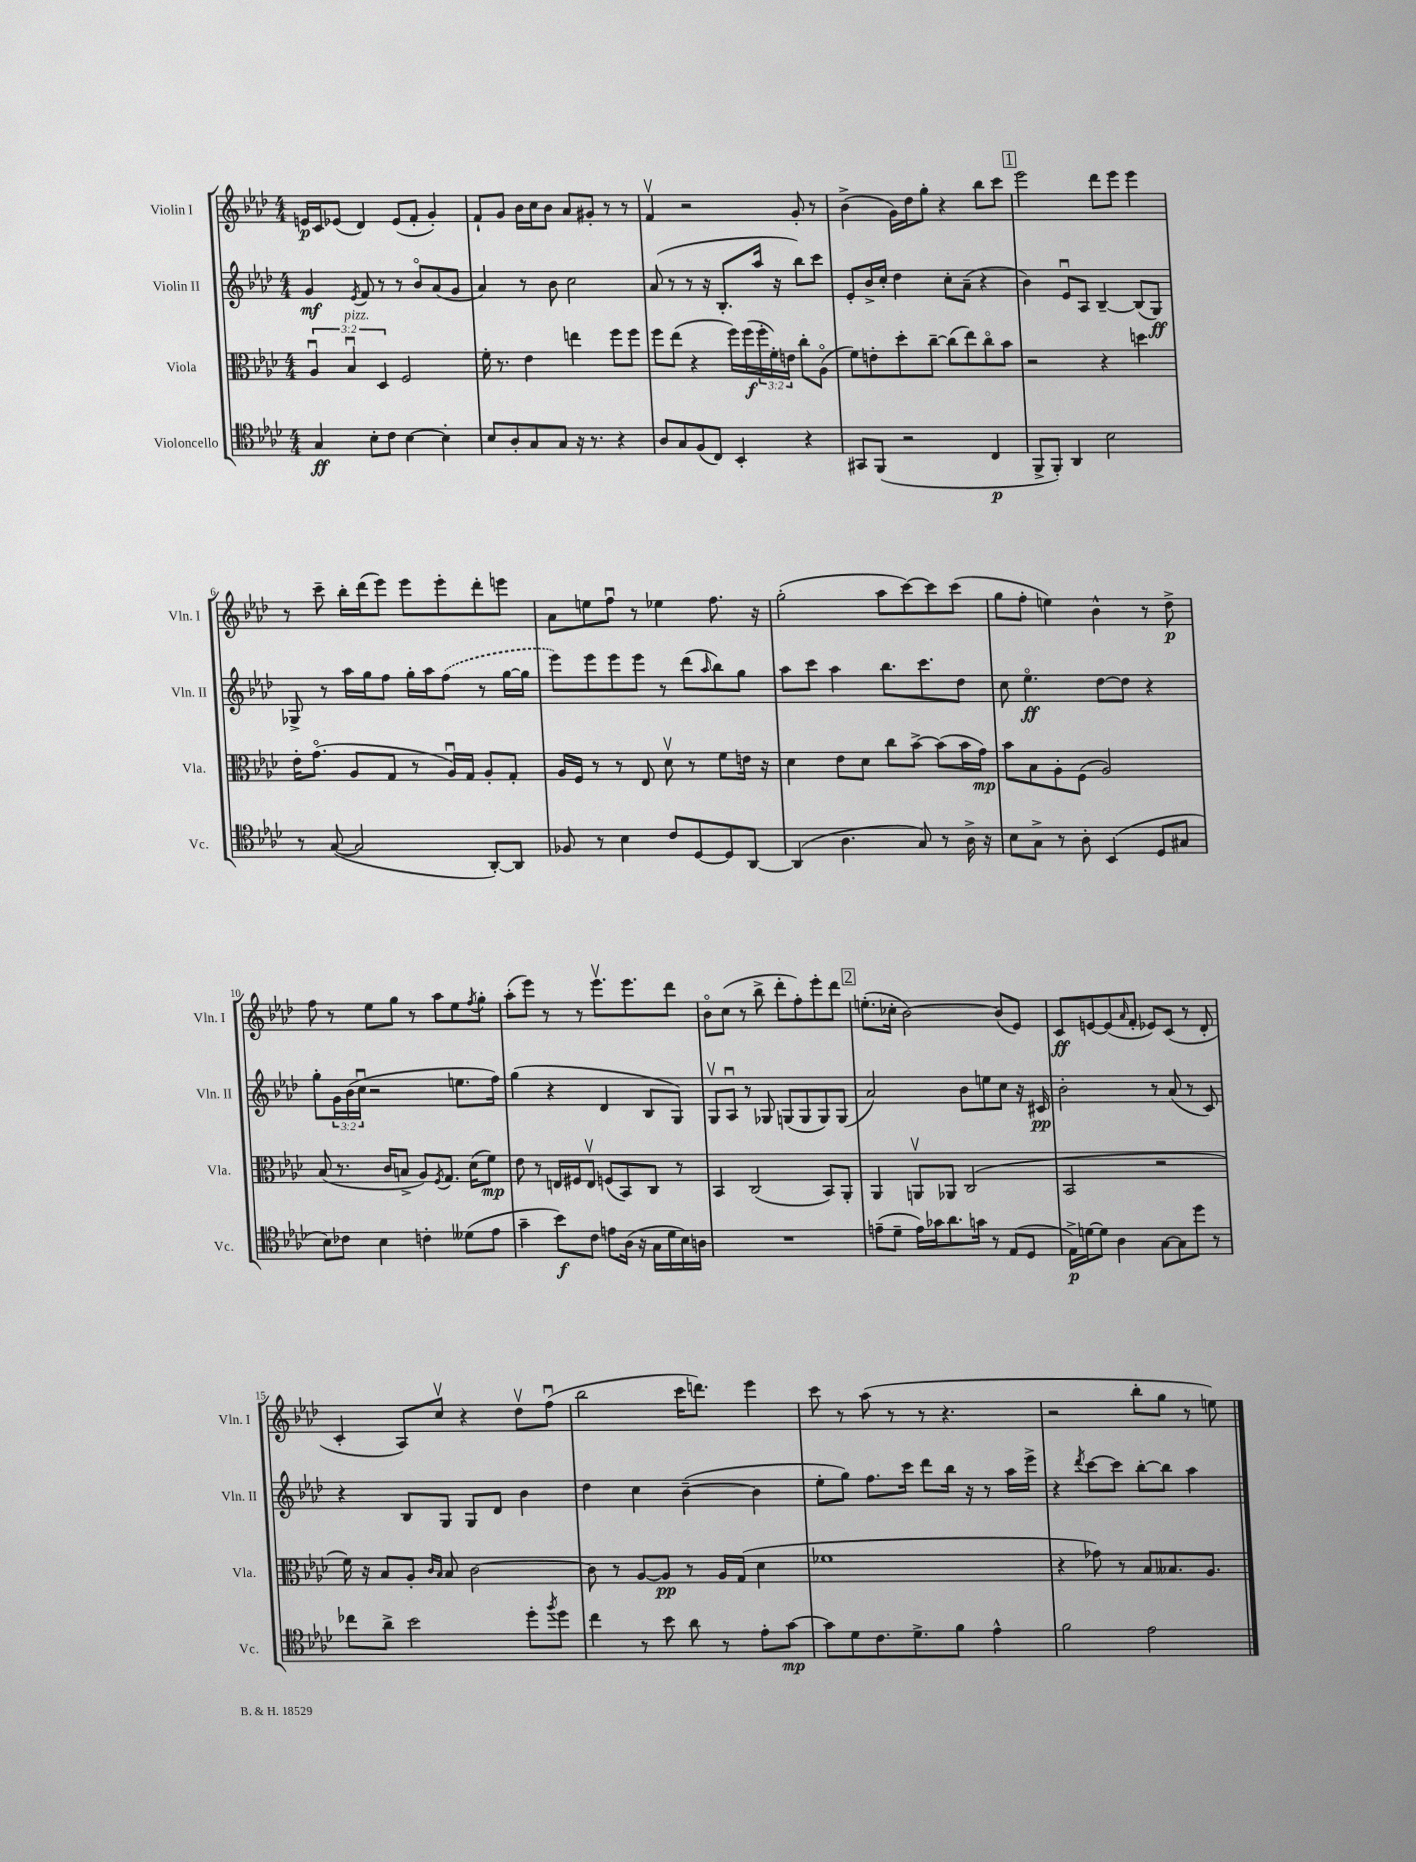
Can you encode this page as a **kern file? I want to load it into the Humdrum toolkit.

**kern	**kern	**kern	**kern
*staff4	*staff3	*staff2	*staff1
*clefC4	*clefC3	*clefG2	*clefG2
*k[b-e-a-d-]	*k[b-e-a-d-]	*k[b-e-a-d-]	*k[b-e-a-d-]
*M4/4	*M4/4	*M4/4	*M4/4
4G/	6A-u/	4g/	16e/LL
.	.	.	16c/J
.	.	.	(8e-/J
.	6B-u/	.	.
.	.	8qe-/	.
8B-'\L	.	8f/	4d-/)
.	6D-/	.	.
8c\J	.	8r	.
[4B-\	2F/	8r	(8e-/L
.	.	8b-o/L	8f'/J
4B-'\]	.	(8a-/	4g'/)
.	.	8g/J	.
=	=	=	=
8B-/L	16f'\	4a-/)	8f`/L
.	8.r	.	.
8A-'/	.	.	8g/J
8G/	4e-\	8r	16b-\LL
.	.	.	16cc\J
8G/J	.	8b-\	8b-\J
16r	4ee\	2cc\	8a-/L
8.r	.	.	.
.	.	.	8g#'/J
4r	8ff\L	.	8r
.	8ff\J	.	8r
=	=	=	=
8A-/L	8ff\L	(8a-/	4fv/
8G/	(8ee-\J	8r	.
(8F/	4r	8r	2r
8C/J)	.	16r	.
.	.	8.B-'/L	.
4BB-'/	16ff\LL)	.	.
.	(16ff\	.	.
.	24ff'\	16aa-/Jk	.
.	24f'\)	.	.
.	.	16r	.
.	24e\JJ	.	.
4r	8cc'\L	8bb-\L)	8g'/
.	(8A-o\J	8ccc\J	8r
=	=	=	=
8GG#/L	8f\L)	8e-'/L	(4b-^\
(8FF/J	8e'\	16b-^/L	.
.	.	16cc'/JJ	.
2r	8dd-'\	4dd-\	16g\LL)
.	.	.	16dd-\J
.	[8cc~\J	.	8gg'\J
.	(8cc\]L	8cc'\L	4r
.	8ee-\)	(8a-~\J	.
4C/	8cco\	4r	8bb-\L
.	8b-\J	.	8ccc\J
=	=	=	=
8FF^/L	2r	4b-\)	2eee-\
8FF'/J)	.	.	.
4AA-/	.	8e-u/L	.
.	.	8A-/J	.
2B-\	4r	[4B-~/	8ddd-\L
.	.	.	8eee-\J
.	4dd\	(8B-/]L	4eee-\
.	.	8G/J)	.
=	=	=	=
8r	16e-'\LK	8G-^/	8r
.	(8.go\J	.	.
([8G/	.	8r	8ccc~\
2G/]	8A-/L	16aa-\LL	16bb-'\LL
.	.	16gg\J	(16ddd-\J
.	8G/J	8ff\J	8eee-\J)
.	8r	16gg'\LL	8eee-\L
.	.	16aa-\J	.
.	16A-u/LL)	(8ff\J	8eee-'\
.	16G/JJ	.	.
[8AA-'/L)	8A-'/L	8r	8ddd-'\
8AA-/]J	8G'/J	[16gg\LL	8eee\J
.	.	16gg\]JJ	.
=	=	=	=
8F-/	16A-/LL	8eee-\L)	8a-\L
.	16F/JJ	.	.
8r	8r	8eee-\	8ee\
4B-\	8r	8eee-\	8ffu\J
.	8E-/	8eee-\J	8r
8c/L	8d-v\	8r	4ee-\
[8D-/	8r	(8ddd-\L	.
.	.	16qqaa-/	.
8D-/]	8f\L	8bb-\)	8.ff\
[8AA-/J	16e\Jk	8gg\J	.
.	16r	.	16r
=	=	=	=
(4AA-/]	4d-\	8aa-\L	(2gg'\
.	.	8ccc\J	.
4.A-\	8e-\L	4aa-\	.
.	8d-\J	.	.
.	8cc\L	8.bb-\L	8aa-\L
8G/)	[8b-^\J	.	[8ccc\)
.	.	8.ccc\	.
8r	(8b-\]L	.	8ccc\]
16A-^\	16b-\L	8dd-\J	(8ccc\J
16r	16g\JJ)	.	.
=	=	=	=
8B-\L	8b-\L	8cc\	8gg\L
8G^\J	8B-\	4.ee-o\	8ff'\J
8r	8A-'\	.	4ee\)
8A-'\	(8F\J	.	.
(4BB-/	2A-/)	[8dd-\L	4b-^^\
.	.	8dd-\]J	.
8D-/L	.	4r	8r
8G#/J	.	.	8dd-^\
=	=	=	=
8B-\L)	(8B-/	8gg'\L	8ff\
8c-\J	8.r	24g\L	8r
.	.	(24b-\	.
.	.	24ccu\JJ	.
4B-\	.	2r	8ee-\L
.	16c/LK	.	.
.	8B^/J	.	8gg\J
4c'\	8A-/L)	.	8r
.	8qF/	.	.
.	8.G/J	.	8aa-\L
(8d--\L	.	8.ee\L	8ee-\
.	(16d-\LK	.	.
.	.	.	8qff/
8e-\J	8f\J)	.	8gg'\J
.	.	16ff\Jk)	.
=	=	=	=
4g~\	8e-\	(4gg\	(8aa-'\L
.	8r	.	8eee-\J)
8b-\L)	16E/LL	4r	8r
.	16F#/J	.	.
8c\J	8Ev/J	.	8r
8e\L	(8F/L	4d-/	8.eee-v\L
(16A-\Jk	8BB-/)	.	.
16r	.	.	8.eee-\
16G\LL	8C/J	8B-/L	.
16d-\	.	.	.
16B-\)	8r	8G/J)	8ddd-\J
16A\JJ	.	.	.
=	=	=	=
1r	4BB-/	8Gv/L	8b-o\L
.	.	8A-u/J	(8cc\J
.	(2C/	8r	8r
.	.	8G-/	8bb-^\
.	.	(8G/L	8ddd-'\L
.	.	8G/	8ff'\)
.	8BB-/L)	8G/)	8eee-'\
.	8AA-'/J	(8G/J	8ddd-\J
=	=	=	=
(8e~\L	4AA-/	2a-/)	(8.ee'\L
8d-~\J	.	.	.
.	.	.	16cc-'\Jk
16e\LL)	8AAv/L	.	[2b-\)
16g-\J	.	.	.
8.a-\	8AA-/J	.	.
.	(2C/	8b-\L	.
16g\Jk	.	.	.
8r	.	8ee\	.
(8E-/L	.	8cc\J	(8b-/]L
8D-/J	.	16r	8e-/J)
.	.	16c#/	.
=	=	=	=
16E-^\LL)	2BB-/	2b-'\	8c/L
[16d\J	.	.	.
8d\]J	.	.	[8e/
4A-\	.	.	(8e/]
.	.	.	16qqa-/
.	.	.	8f'/J
[8G\L	2r	8r	8e-/L)
8G\]	.	(8a-/	(8c/J
8dd-\J	.	8r	8r
8r	.	8c/)	8d-'/
=	=	=	=
8cc-\L	16f\)	4r	4c'/
.	16r	.	.
8a-^\J	8B-/L	.	.
2b-\	8A-'/J	8B-/L	8A-/L)
.	16qqc/LL	.	.
.	16qqB-/JJ	.	.
.	8B-/	8G/J	8ccv/J
.	[2c\	8G/L	4r
.	.	8d-/J	.
8dd-'\L	.	4b-\	8dd-v\L
8qff/	.	.	.
8dd-\J	.	.	(8ffu\J
=	=	=	=
4cc\	8c\]	4dd-\	2bb-\
.	8r	.	.
8r	[8A-/L	4cc\	.
8b-\	8A-/]J	.	.
8a-\	8r	([4b-~\	16ccc\LK
.	.	.	8.ddd\J)
8r	16A-/LL	.	.
.	(16G/JJ	.	.
8e-'\L	4d-\	4b-\]	4eee-\
[8g\J	.	.	.
=	=	=	=
8g\]L	1f-	8ee-'\L	8ccc\
8d-\	.	8gg\J)	8r
8.c\	.	8.ff\L	(8aa-\
.	.	.	8r
8.d-^\	.	16ccc\Jk	.
.	.	8ddd-\L	8r
8f\J	.	16bb-\Jk	4.r
.	.	16r	.
4e-^^\	.	8r	.
.	.	16aa-\LL	.
.	.	16eee-^\JJ	.
=	=	=	=
2f\	4r	4r	2r
.	.	8qddd-/	.
.	8g-\)	[8ccc\L	.
.	8r	8ccc\]J	.
2e-\	8B-/L	[8bb-'\L	8bb-'\L
.	8.B--/	8bb-\]J	8gg\J
.	.	4aa-\	8r
.	8.A-/J	.	.
.	.	.	8ee\)
==	==	==	==
*-	*-	*-	*-
